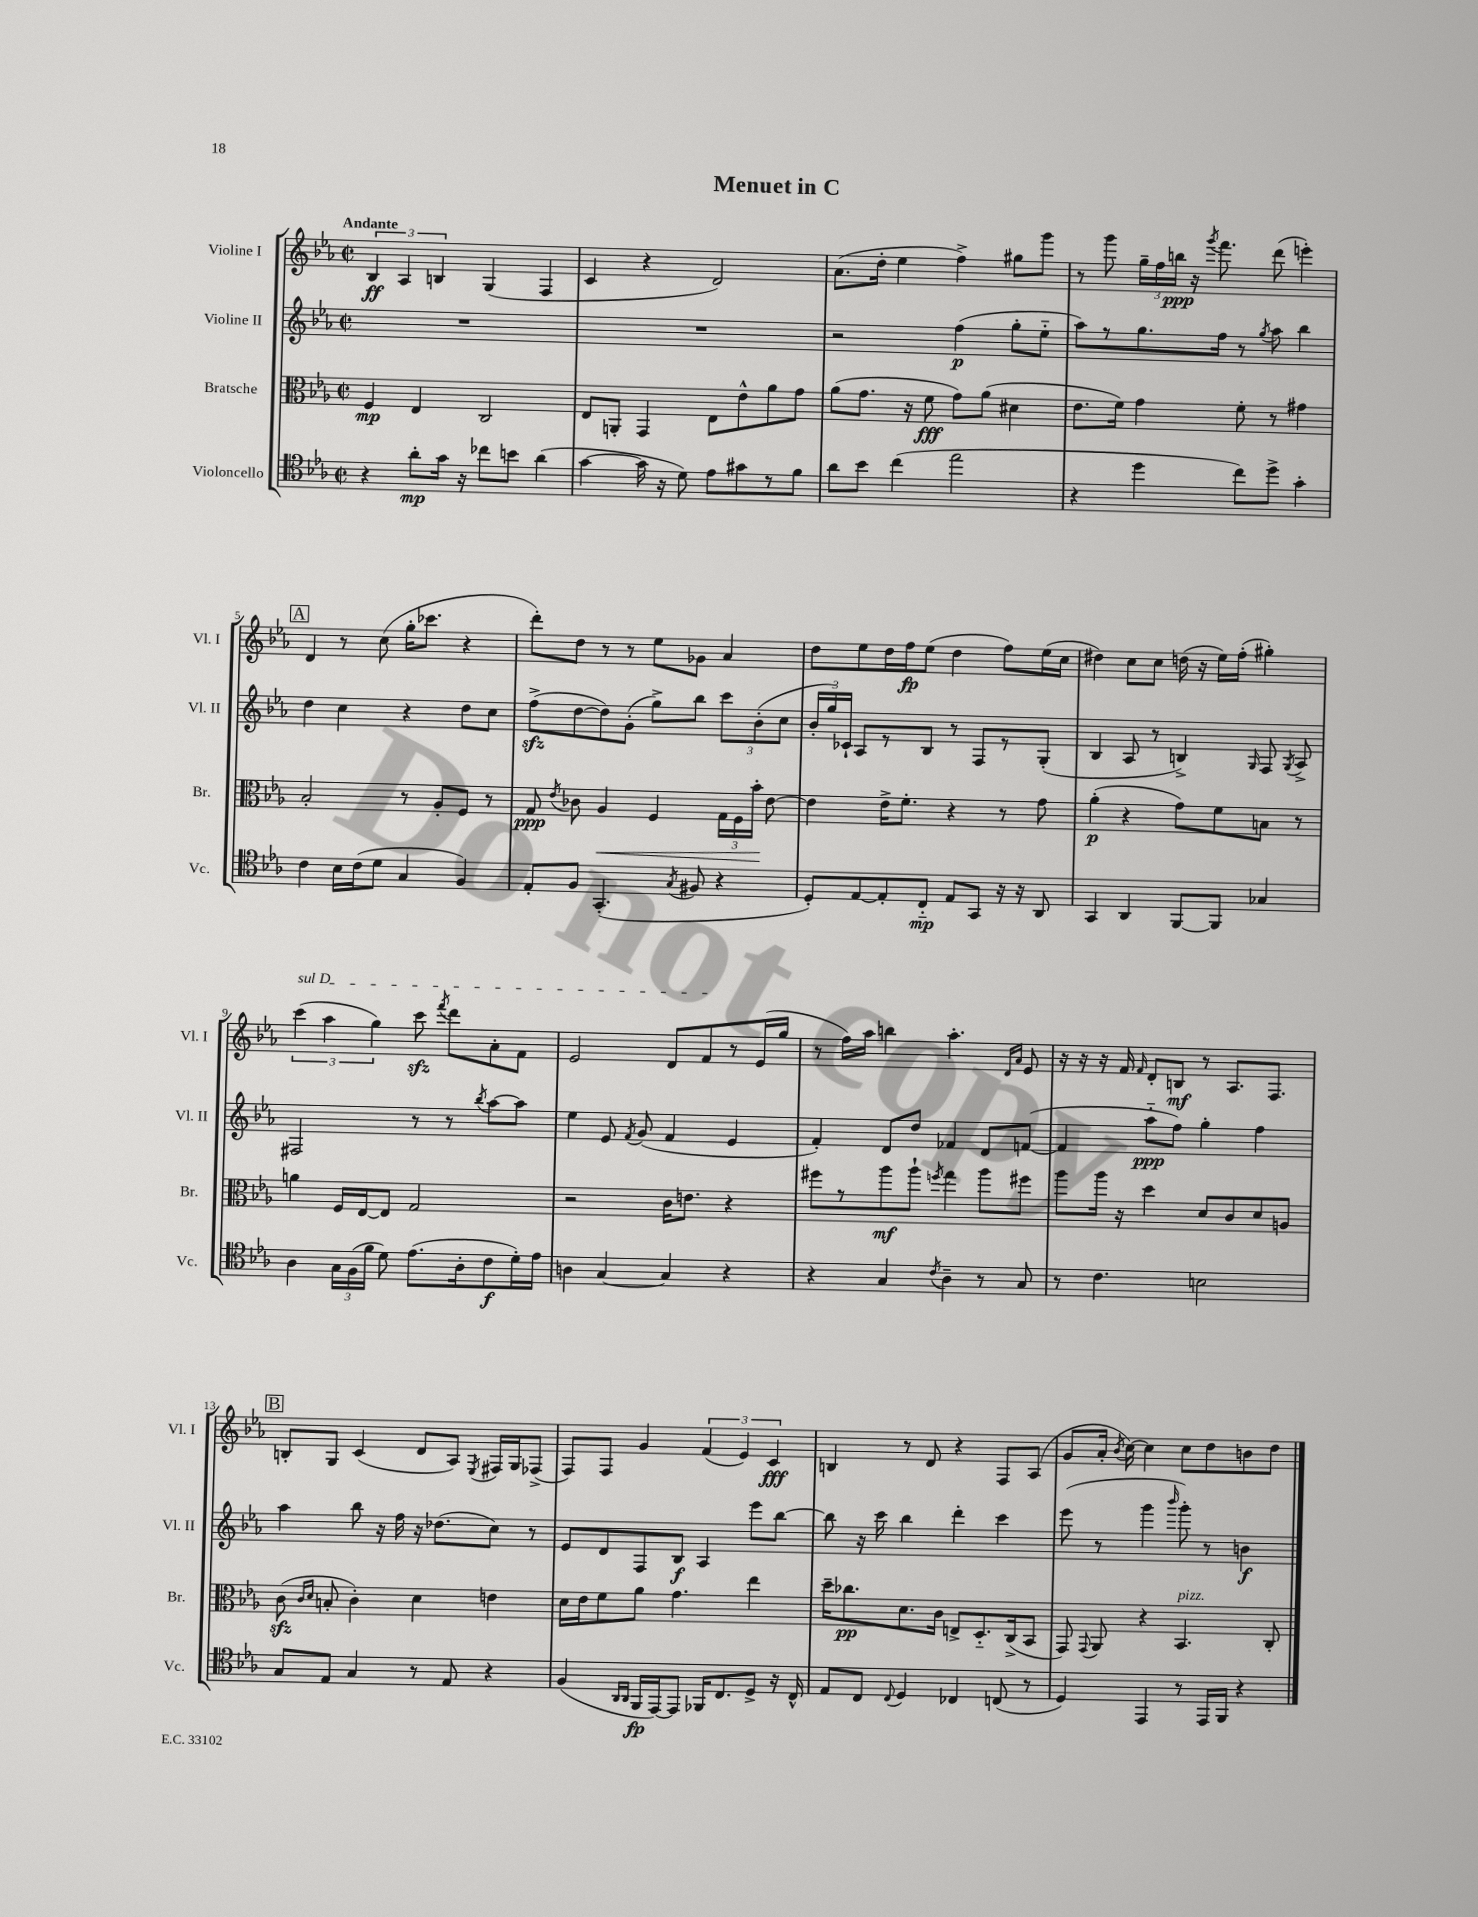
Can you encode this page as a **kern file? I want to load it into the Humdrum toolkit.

**kern	**dynam	**kern	**dynam	**kern	**dynam	**kern	**dynam
*part4	*part4	*part3	*part3	*part2	*part2	*part1	*part1
*staff4	*staff4	*staff3	*staff3	*staff2	*staff2	*staff1	*staff1
*I"Violoncello	*	*I"Bratsche	*	*I"Violine II	*	*I"Violine I	*
*I'Vc.	*	*I'Br.	*	*I'Vl. II	*	*I'Vl. I	*
*clefC4	*	*clefC3	*	*clefG2	*	*clefG2	*
*k[b-e-a-]	*	*k[b-e-a-]	*	*k[b-e-a-]	*	*k[b-e-a-]	*
*M2/2	*	*M2/2	*	*M2/2	*	*M2/2	*
*met(c|)	*	*met(c|)	*	*met(c|)	*	*met(c|)	*
=1	=1	=1	=1	=1	=1	=1	=1
!	!	!	!	!	!	!LO:TX:a:B:t=Andante	!
4r	.	4F/	mp	1r	.	6B-/	ff
.	.	.	.	.	.	6A-/	.
8a-'\L	mp	4E-/	.	.	.	.	.
.	.	.	.	.	.	6Bn/	.
16g\Jk	.	.	.	.	.	.	.
16r	.	.	.	.	.	.	.
8cc-X\L	.	2C/	.	.	.	(4G/	.
8bn\J	.	.	.	.	.	.	.
(4a-\	.	.	.	.	.	4F/	.
=2	=2	=2	=2	=2	=2	=2	=2
[4g\	.	8E-/L	.	1r	.	4c/	.
.	.	8AAn'/J	.	.	.	.	.
16g\]	.	4GG/	.	.	.	4r	.
16r	.	.	.	.	.	.	.
8d\)	.	.	.	.	.	.	.
8e-\L	.	8E-\L	.	.	.	2d/)	.
8g#X\	.	8e-^^\	.	.	.	.	.
8r	.	8a-\	.	.	.	.	.
8f\J	.	8g\J	.	.	.	.	.
=3	=3	=3	=3	=3	=3	=3	=3
8a-\L	.	(8a-\L	.	2r	.	(8.a-\L	.
8b-\J	.	8.g\J	.	.	.	.	.
.	.	.	.	.	.	16dd'\Jk	.
(4cc\	.	.	.	.	.	4ee-\	.
.	.	16r	.	.	.	.	.
.	.	8f\	fff	.	.	.	.
2ee-\	.	8g\L)	.	(4ff\	p	4ff^\)	.
.	.	(8a-\J	.	.	.	.	.
.	.	4d#X\	.	8gg'\L	.	8gg#X\L	.
.	.	.	.	8ee-\J	.	8ggg\J	.
=4	=4	=4	=4	=4	=4	=4	=4
4r	.	8.e-\L	.	8aa-\L)	.	8r	.
.	.	.	.	8r	.	8ggg\	.
.	.	16f\Jk)	.	.	.	.	.
4dd\	.	4g\	.	8.gg\	.	24gg~\LL	.
.	.	.	.	.	.	24ff\	.
.	.	.	.	.	.	24bbn\JJ	ppp
.	.	.	.	.	.	16r	.
.	.	.	.	.	.	8qggg/	.
.	.	.	.	16ff\Jk	.	8.fff\	.
8cc\L)	.	8f'\	.	8r	.	.	.
.	.	.	.	8qgg/	.	.	.
8dd^\J	.	8r	.	8aa-\	.	(8ddd\	.
4g'\	.	4g#X\	.	4bb-\	.	4eeen'\)	.
!!LO:LB:g=z
!!LO:REH:place=s1:t=A
=5	=5	=5	=5	=5	=5	=5	=5
4c\	.	2B-'/	.	4dd\	.	4d/	.
16B-\LL	.	.	.	4cc\	.	8r	.
(16c\J	.	.	.	.	.	.	.
8d\J	.	.	.	.	.	(8cc\	.
4G/	.	8r	.	4r	.	16gg'\KL	.
.	.	.	.	.	.	8.ccc-X\J	.
.	.	8A-'/L	.	.	.	.	.
4F/)	.	8F/J	.	8dd\L	.	4r	.
.	.	8r	.	8cc\J	.	.	.
=6	=6	=6	=6	=6	=6	=6	=6
8E-'/L	.	8G/	ppp	(8ffzz^\L	.	8ddd'\L)	.
.	.	8qe-/	.	.	.	.	.
8F/J	.	8c-X\	.	[8dd\	.	8dd\J	.
!	!	!	!LO:HP:b	!	!	!	!
(4.GG'/	.	4A-/	<	8dd\])	.	8r	.
.	.	.	.	(8g'\J	.	8r	.
.	.	4F/	.	8gg^\L)	.	8ee-\L	.
8qG/	.	.	.	.	.	.	.
8F#X/	.	.	.	8bb-\J	.	8g-X\J	.
4r	.	24G\LL	.	12ccc\L	.	4a-/	.
.	.	24F\	.	.	.	.	.
.	.	24b-'\JJ	.	(12b-'\	.	.	.
.	.	[8e-\	[	.	.	.	.
.	.	.	.	12cc\J	.	.	.
=7	=7	=7	=7	=7	=7	=7	=7
8D'/L)	.	4e-\]	.	24b-'/LL	.	8dd\L	.
.	.	.	.	24gg/)	.	.	.
.	.	.	.	24c-X`/JJ	.	.	.
[8E-/	.	.	.	8A-/L	.	8ee-\	.
8E-'/]	.	16e-^\KL	.	8r	.	16dd\L	.
.	.	8.f'\J	.	.	.	16ff\J	fp
8C/J	mp	.	.	8B-/J	.	(8ee-\J	.
8E-/L	.	4r	.	8r	.	4dd\	.
8GG/J	.	.	.	8F/L	.	.	.
16r	.	8r	.	8r	.	8ff\L)	.
16r	.	.	.	.	.	.	.
8AA-/	.	8g\	.	(8G'/J	.	(16ee-\L	.
.	.	.	.	.	.	16cc\JJ	.
=8	=8	=8	=8	=8	=8	=8	=8
4GG/	.	(4a-'\	p	4B-/	.	4dd#X\)	.
4AA-/	.	4r	.	8A-/	.	8cc\L	.
.	.	.	.	8r	.	8cc\J	.
[8FF/L	.	8g\L)	.	4Bn^/)	.	(16ddn\	.
.	.	.	.	.	.	16r	.
8FF/J]	.	8f\	.	.	.	16ee-\LL)	.
.	.	.	.	.	.	(16ff'\JJ	.
.	.	.	.	16qqG/	.	.	.
4G-X/	.	8Bn\J	.	8F/	.	4gg#X'\)	.
.	.	.	.	8qG/	.	.	.
.	.	8r	.	8A-^/	.	.	.
!!LO:LB:g=z
=9	=9	=9	=9	=9	=9	=9	=9
!	!	!	!	!	!	!LO:TX:a:i:t=sul D	!
4A-\	.	4an\	.	2F#X/	.	(6ccc\	.
.	.	.	.	.	.	6aa-\	.
24G\LL	.	16F/LL	.	.	.	.	.
(24F\	.	.	.	.	.	.	.
.	.	[16E-/J	.	.	.	.	.
24f\JJ	.	.	.	.	.	6gg\)	.
8d\)	.	8E-/J]	.	.	.	.	.
(8.e-\L	.	2G/	.	8r	.	8ccczz\	.
.	.	.	.	.	.	8qfff/	.
.	.	.	.	8r	.	8ddd\L	.
16A-'\k	.	.	.	.	.	.	.
.	.	.	.	8qbb-/	.	.	.
8c\	f	.	.	[8aa-\L	.	8a-'\	.
16d'\L)	.	.	.	8aa-\J]	.	8f\J	.
16e-\JJ	.	.	.	.	.	.	.
=10	=10	=10	=10	=10	=10	=10	=10
4An\	.	2r	.	4ee-\	.	2e-/	.
[4G/	.	.	.	8e-/	.	.	.
.	.	.	.	8qf/	.	.	.
.	.	.	.	(8g/	.	.	.
4G/]	.	16c\KL	.	4f/	.	8d/L	.
.	.	8.en\J	.	.	.	.	.
.	.	.	.	.	.	8f/	.
4r	.	4r	.	4e-/	.	8r	.
.	.	.	.	.	.	(16e-/L	.
.	.	.	.	.	.	16gg/JJ	.
=11	=11	=11	=11	=11	=11	=11	=11
4r	.	8ff#X\L	.	4f'/)	.	8r	.
.	.	8r	.	.	.	16ff\LL)	.
.	.	.	.	.	.	16aa-\JJ	.
4G/	.	8aa-\	mf	8d/L	.	4bbn\	.
.	.	8aa-`\J	.	8dd/J	.	.	.
8qc/	.	8qffn/	.	.	.	.	.
4A-~\	.	4gg\	.	4f-X/	.	4.aa-'\	.
8r	.	8aa-\L	.	8d/L	.	.	.
.	.	.	.	.	.	16qqd/LL	.
.	.	.	.	.	.	16qqa-/JJ	.
8G/	.	8ff#X\J	.	([8fn/J	.	8e-/	.
=12	=12	=12	=12	=12	=12	=12	=12
8r	.	8aa-\L	.	4f/]	.	16r	.
.	.	.	.	.	.	16r	.
4.c\	.	16aa-\Jk	.	.	.	16r	.
.	.	16r	.	.	.	16f/	.
.	.	.	.	.	.	16qqf/	.
.	.	4dd\	.	8aa-\L	ppp	8d'/L	.
.	.	.	.	8ff\J)	.	8Bn/J	mf
2Bn\	.	8d/L	.	4gg'\	.	8r	.
.	.	8c/	.	.	.	8.A-/L	.
.	.	8d/	.	4ff\	.	.	.
.	.	.	.	.	.	8.F/J	.
.	.	8An/J	.	.	.	.	.
!!LO:LB:g=z
!!LO:REH:place=s1:t=B
=13	=13	=13	=13	=13	=13	=13	=13
8G/L	.	(8czz\	.	4aa-\	.	8Bn'/L	.
.	.	16qqc/LL	.	.	.	.	.
.	.	16qqd/JJ	.	.	.	.	.
8E-/J	.	8Bn'/	.	.	.	8G/J	.
4G/	.	4c'\)	.	8bb-\	.	(4c/	.
.	.	.	.	16r	.	.	.
.	.	.	.	16ff\	.	.	.
8r	.	4d\	.	16r	.	8d/L	.
.	.	.	.	(8.dd-X\L	.	.	.
8E-/	.	.	.	.	.	8A-/J)	.
.	.	.	.	.	.	8qE-/	.
4r	.	4en\	.	8cc\J)	.	16F#X/LL	.
.	.	.	.	.	.	16G/J	.
.	.	.	.	8r	.	(8F-X^/J	.
=14	=14	=14	=14	=14	=14	=14	=14
(4F/	.	16d\LL	.	8e-/L	.	8F/L)	.
.	.	16e-\J	.	.	.	.	.
.	.	8f\	.	8d/	.	8F/J	.
16qqAA-/LL	.	.	.	.	.	.	.
16qqAA-/JJ	.	.	.	.	.	.	.
16FF/LL	fp	8a-\J	.	8F/	.	4g/	.
[16EE-/J)	.	.	.	.	.	.	.
8EE-/J]	.	4.g\	.	8B-/J	f	.	.
16FF-X/KL	.	.	.	4A-/	.	(6f/	.
8.C/	.	.	.	.	.	.	.
.	.	.	.	.	.	6e-/)	.
8D^/J	.	4ee-\	.	8eee-\L	.	.	.
.	.	.	.	.	.	6c/	fff
16r	.	.	.	[8bb-\J	.	.	.
16C^^/	.	.	.	.	.	.	.
=15	=15	=15	=15	=15	=15	=15	=15
8E-/L	.	16dd~\KL	.	8bb-\]	.	4Bn/	.
.	.	8.cc-X\	pp	.	.	.	.
8C/J	.	.	.	16r	.	.	.
.	.	.	.	16ccc\	.	.	.
8qqC/	.	.	.	.	.	.	.
4D/	.	8.d\	.	4bb-\	.	8r	.
.	.	.	.	.	.	8d/	.
.	.	16c\Jk	.	.	.	.	.
4C-X/	.	8En^/L	.	4ddd'\	.	4r	.
.	.	8.D/	.	.	.	.	.
(8Cn/	.	.	.	4ccc\	.	8F/L	.
.	.	(16C^/k	.	.	.	.	.
8r	.	8BB-/J	.	.	.	(8A-/J	.
=16	=16	=16	=16	=16	=16	=16	=16
4D/)	.	8GG/)	.	(8eee-\	.	8g/L	.
.	.	8qqGG/	.	.	.	.	.
.	.	8AA-/	.	8r	.	16a-'/Jk	.
.	.	.	.	.	.	8qb-/	.
.	.	.	.	.	.	[16cc\)	.
4EE-/	.	4r	.	4ggg\	.	4cc\]	.
.	.	.	.	16qqbbb-/	.	.	.
!	!	!LO:TX:a:i:t=pizz.	!	!	!	!	!
8r	.	4.BB-/	.	8ggg'\)	.	8cc\L	.
16EE-/LL	.	.	.	8r	.	8dd\	.
16FF/JJ	.	.	.	.	.	.	.
4r	.	.	.	4bn\	f	8bn\	.
.	.	8C'/	.	.	.	8dd\J	.
==	==	==	==	==	==	==	==
*-	*-	*-	*-	*-	*-	*-	*-
